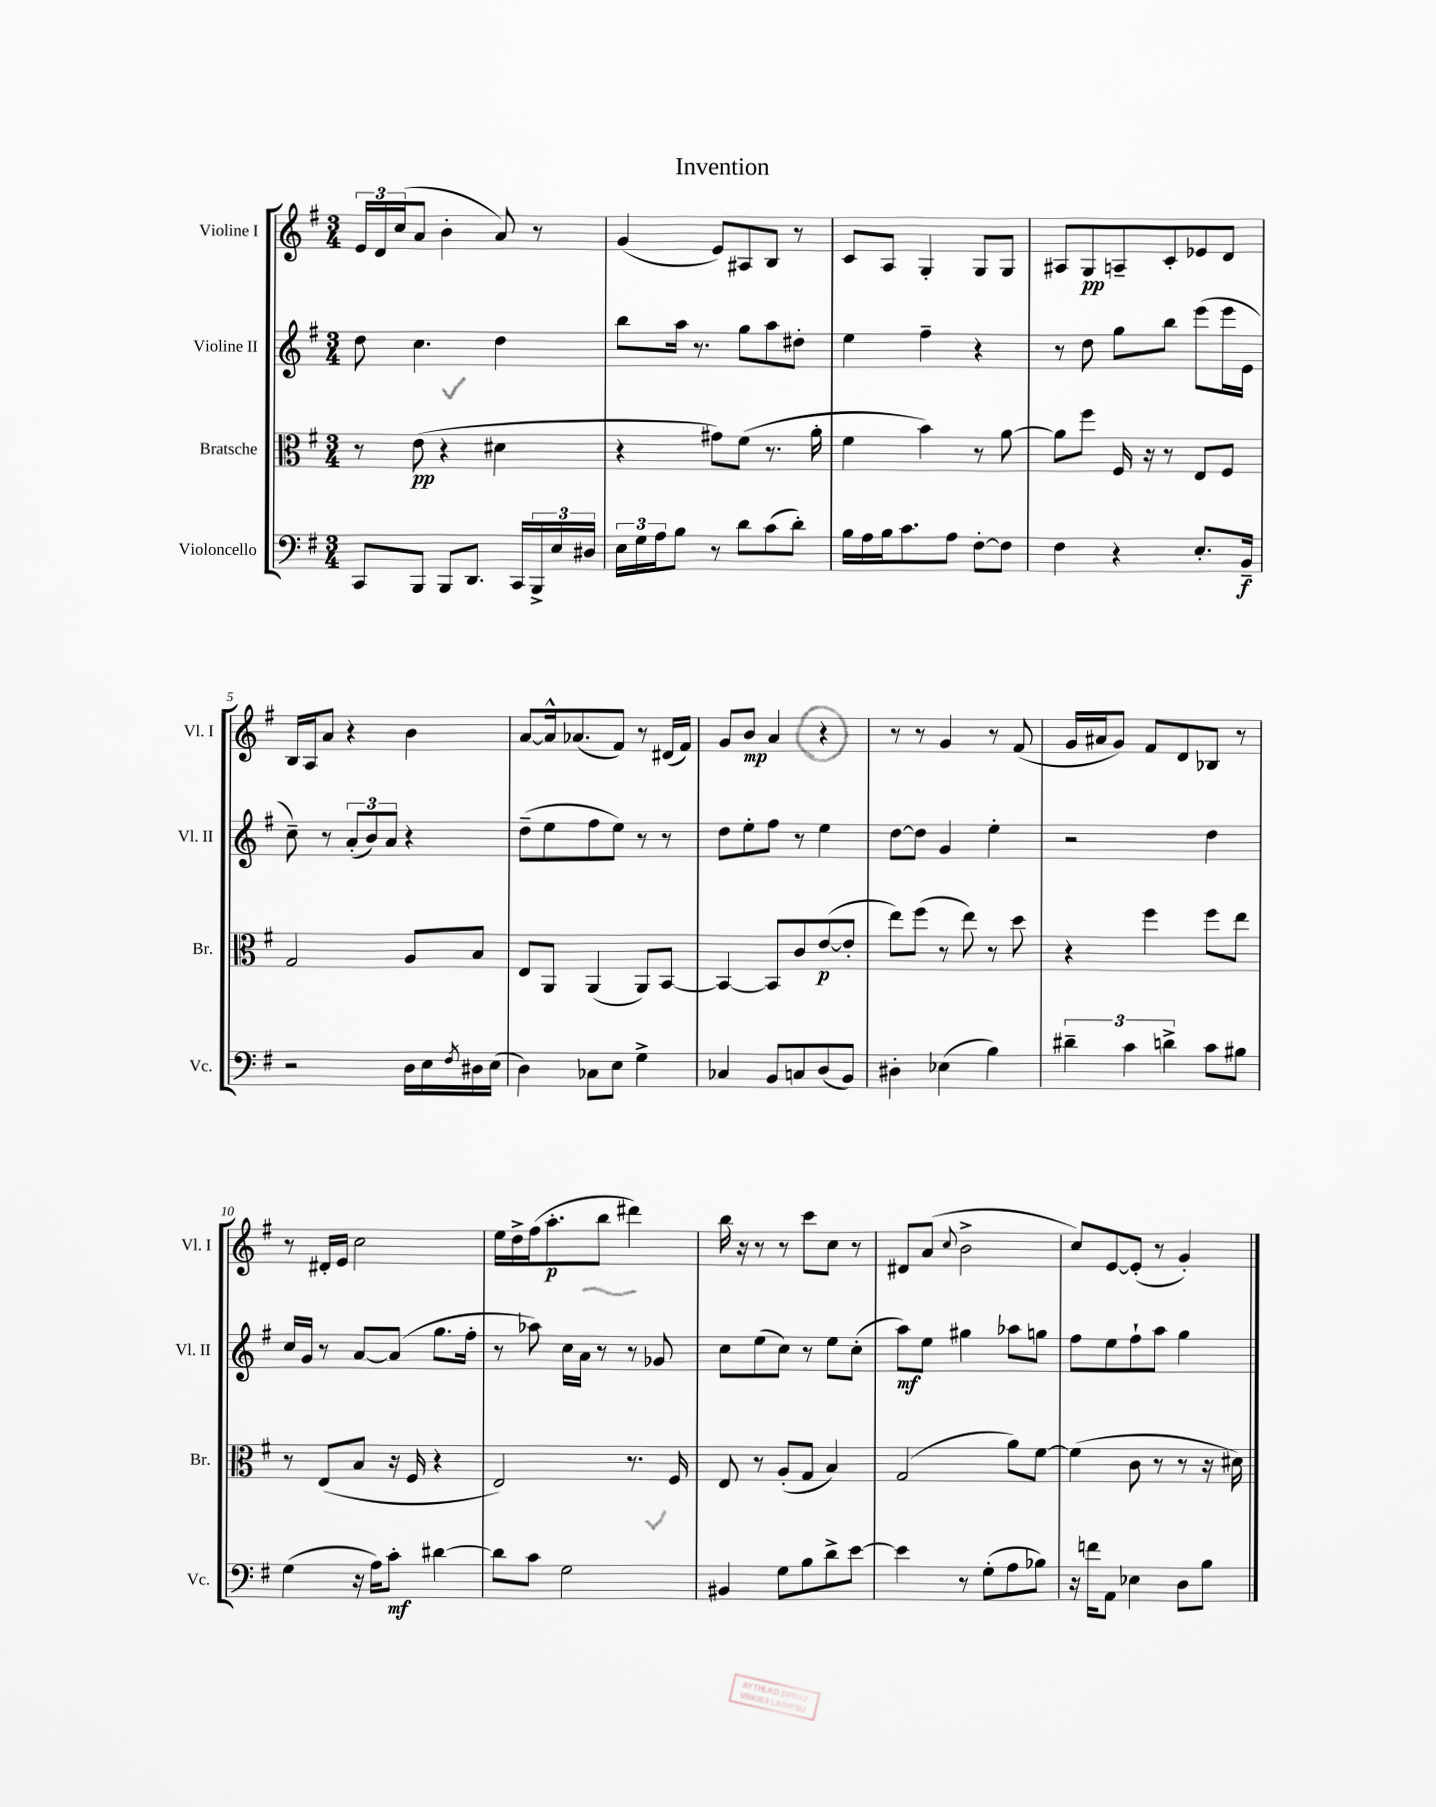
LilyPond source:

\header { title = "Invention" }
<<
\new StaffGroup <<
\new Staff = "s0" \with { instrumentName = "Violine I" shortInstrumentName = "Vl. I" } {
    \clef treble \key g \major \numericTimeSignature \time 3/4
    \tuplet 3/2 { e'16 d'16 c''16( } a'8 b'4-. a'8) r8 |
    g'4( e'8) ais8 b8 r8 |
    c'8 a8 g4-. g8 g8 |
    ais8 g8\pp a8-- c'8-. ees'8 d'8 |
    b16 a16 a'8 r4 b'4 |
    a'8~ a'16-^ aes'8.( fis'8) r8 dis'16( fis'16) |
    g'8 b'8\mp a'4 r4 |
    r8 r8 g'4 r8 fis'8( |
    g'16 ais'16 g'8) fis'8 d'8 bes8 r8 |
    r8 dis'16-. e'16 c''2 |
    e''16 d''16-> fis''16( a''8.-.\p b''8 dis'''4) |
    b''16 r16 r8 r8 c'''8 c''8 r8 |
    dis'8 a'8( \appoggiatura { c''8 } b'2-> |
    c''8) e'8~ e'8-.( r8 g'4-.) \bar "|." |
}
\new Staff = "s1" \with { instrumentName = "Violine II" shortInstrumentName = "Vl. II" } {
    \clef treble \key g \major \numericTimeSignature \time 3/4
    d''8 c''4. d''4 |
    b''8 a''16 r8. g''8 a''8 dis''8-. |
    e''4 fis''4-- r4 |
    r8 d''8 g''8 b''8 e'''8( e'''16 e'16 |
    c''8--) r8 \tuplet 3/2 { a'8-.( b'8) a'8 } r4 |
    d''8--( e''8 fis''8 e''8) r8 r8 |
    d''8 e''8-. fis''8 r8 e''4 |
    d''8~ d''8 g'4 e''4-. |
    r2 d''4 |
    c''16 g'16 r8 a'8~ a'8( g''8. fis''16-. |
    r8 aes''8) c''16 a'16 r8 r8 ges'8 |
    c''8 e''8( c''8) r8 e''8 c''8-.( |
    a''8\mf) e''8 gis''4 aes''8 g''8 |
    fis''8 e''8 fis''8-! a''8 g''4 \bar "|." |
}
\new Staff = "s2" \with { instrumentName = "Bratsche" shortInstrumentName = "Br." } {
    \clef alto \key g \major \numericTimeSignature \time 3/4
    r8 e'8\pp( r4 dis'4 |
    r4 gis'8) fis'8( r8. a'16-. |
    fis'4 b'4) r8 a'8~ |
    a'8 fis''8 fis16 r16 r8 e8 fis8 |
    g2 a8 b8 |
    e8 a,8 a,4( a,8) b,8~ |
    b,4~ b,8 c'8 e'8~\p( e'8-. |
    e''8) fis''8( r8 e''8) r8 d''8 |
    r4 fis''4 fis''8 e''8 |
    r8 e8( b8 r16 fis16 r4 |
    e2) r8. fis16 |
    e8 r8 a8-.( g8 b4) |
    g2( a'8) fis'8~ |
    fis'4( c'8 r8 r8 r16 dis'16) \bar "|." |
}
\new Staff = "s3" \with { instrumentName = "Violoncello" shortInstrumentName = "Vc." } {
    \clef bass \key g \major \numericTimeSignature \time 3/4
    c,8 b,,8 b,,8 d,8. c,16 \tuplet 3/2 { b,,16-> e16 dis16 } |
    \tuplet 3/2 { e16 g16 a16 } b8 r8 d'8 c'8( d'8-.) |
    b16 a16 b16 c'8. a8 fis8~-. fis8 |
    fis4 r4 e8.-. b,16--\f |
    r2 d16 e16 \acciaccatura { fis8 } dis16 e16( |
    d4) ces8 e8 g4-> |
    ces4 b,8 c8 d8( b,8) |
    dis4-. ees4( b4) |
    \tuplet 3/2 { dis'4-- c'4 d'4-> } c'8 bis8 |
    g4( r16 a16) c'8-.\mf dis'4~ |
    dis'8 c'8 g2 |
    bis,4 g8 b8 d'8-> e'8~ |
    e'4 r8 g8-.( a8 bes8) |
    r16 f'16 a,8 ees4 d8 b8 \bar "|." |
}
>>
>>
